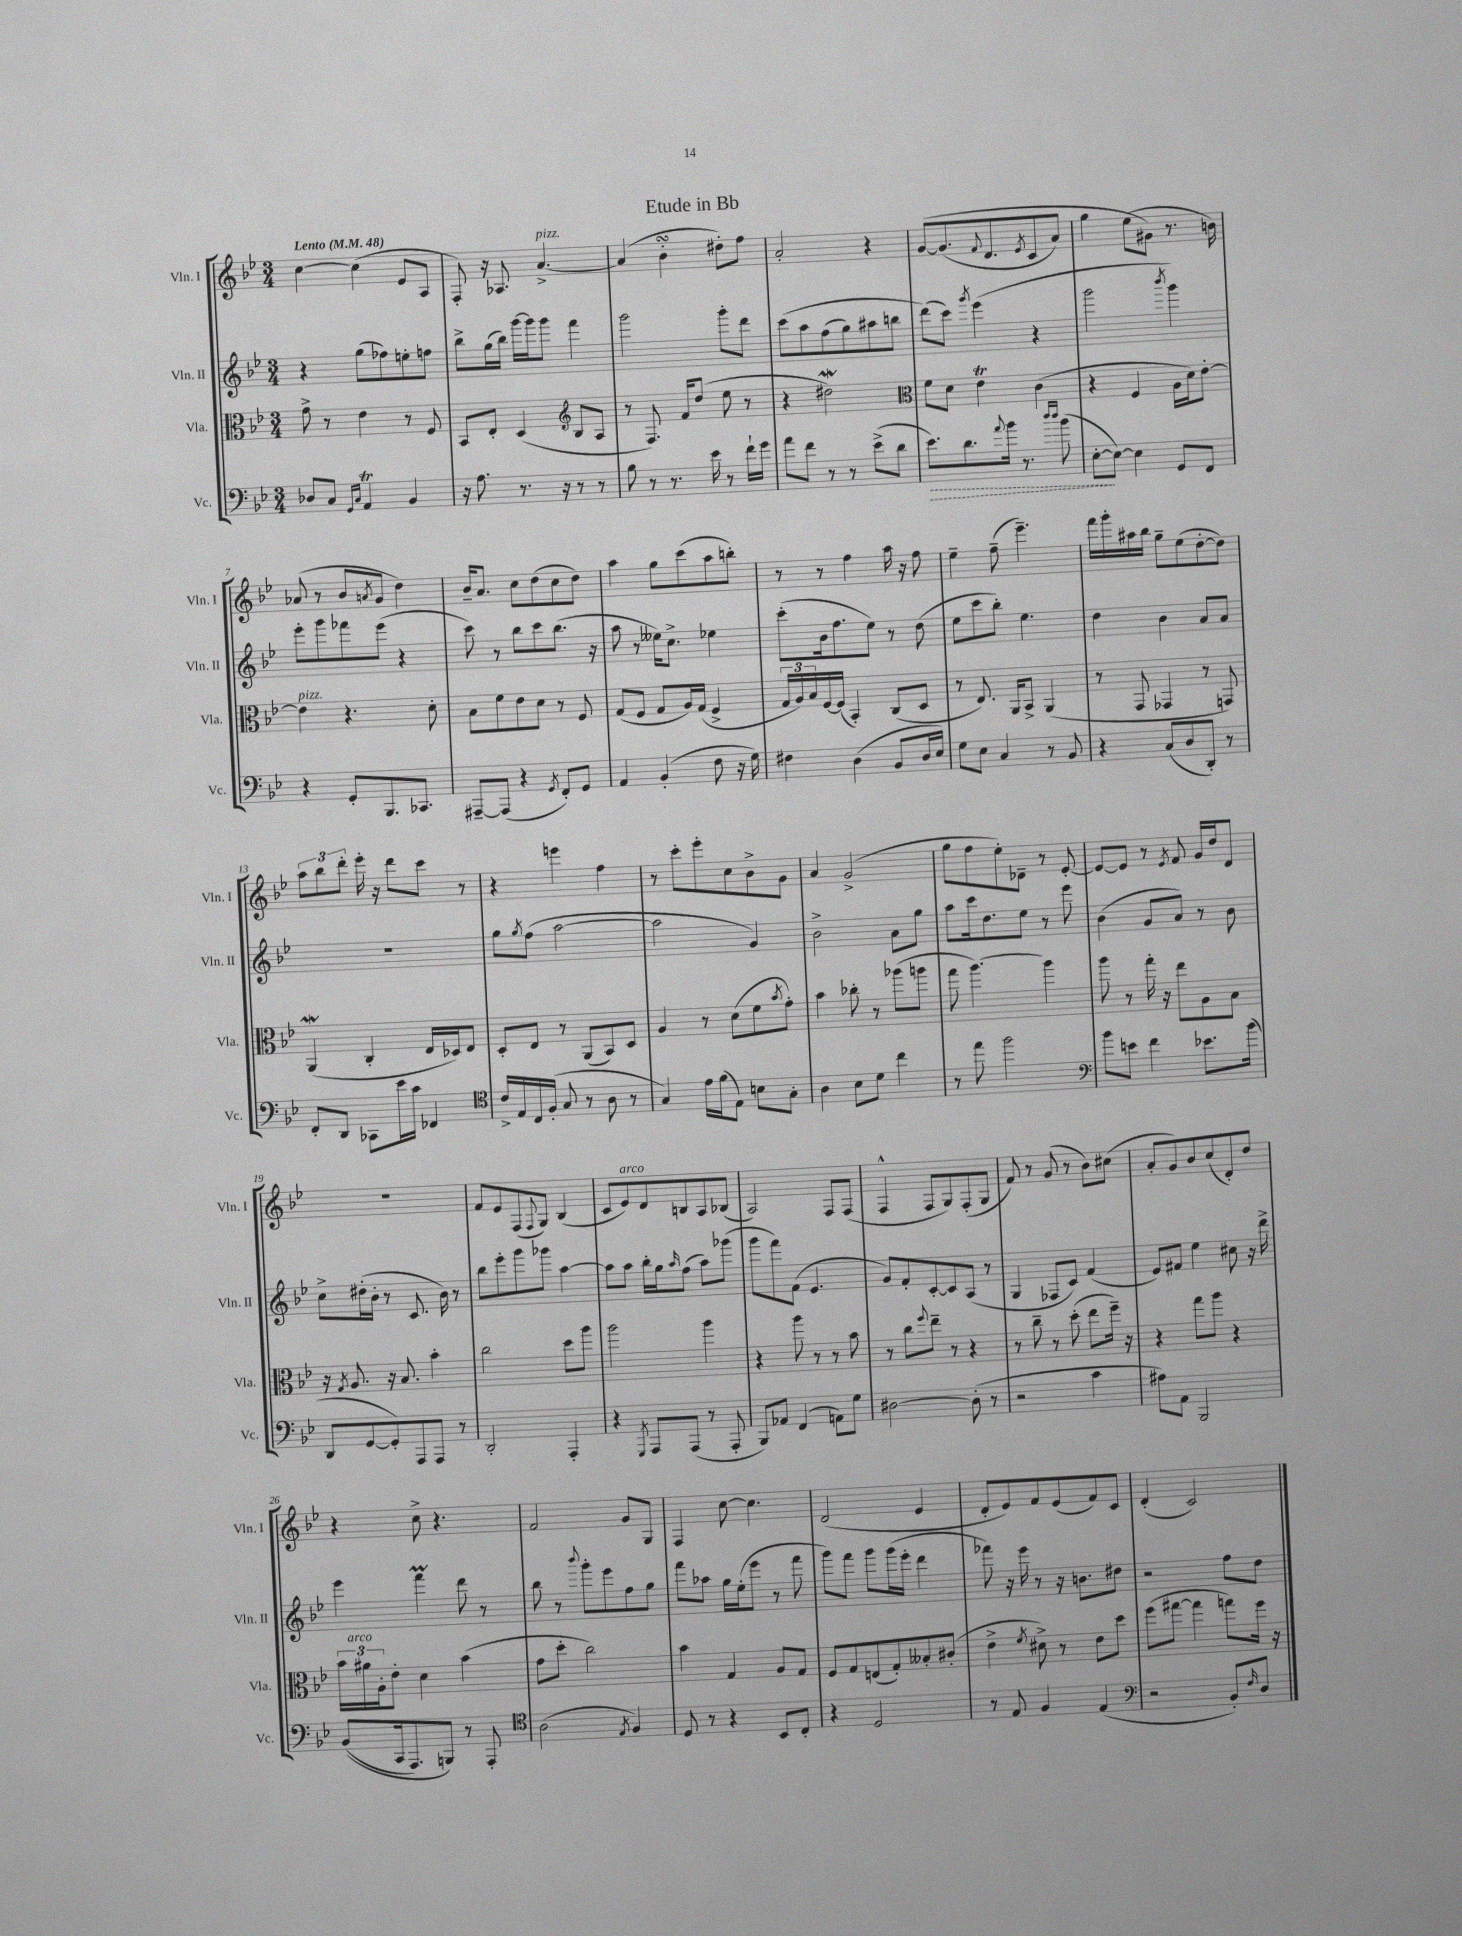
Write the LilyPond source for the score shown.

\header { title = "Etude in Bb" }
<<
\new StaffGroup <<
\new Staff = "s0" \with { instrumentName = "Vln. I" shortInstrumentName = "Vln. I" } {
    \clef treble \key bes \major \numericTimeSignature \time 3/4 \tempo "Lento" 4 = 48
    c''4~ c''4( ees'8 a8 |
    f8-.) r16 aes8. a'4.~->^\markup { \italic "pizz." } |
    a'4( bes'4-.\turn dis''8-.) f''8 |
    a'2-. r4 |
    g'8~\( g'8.( \appoggiatura { f'8 } d'8. \acciaccatura { ees'8 } c'8 a'8) |
    g''4 ees''8( gis'8\) r8. b'16) |
    aes'8( r8 bes'8 \acciaccatura { a'8 } g'8 d''4) |
    bes'16-- a'8. c''8 d''8( c''8 d''8) |
    a''4 g''8 c'''8( a''8 b''8-.) |
    r8 r8 f''4 a''16 r16 f''8 |
    ees''4-- f''8--( ees'''4.--) |
    f'''16 g'''16-. ais''16 bes''16 g''8-- ees''8( d''8~-. d''8) |
    \tuplet 3/2 { a''8 bes''8 d'''8-. } ees'''16-. r16 d'''8 c'''8 r8 |
    r4 e'''4 f''4 |
    r8 c'''8-. ees'''8-. c''8 bes'8-> g'8 |
    a'4 g'2->( |
    g''8 f''8 ees''8-.) des'8-- r8 ees'8~-. |
    ees'8~ ees'8 r8 \acciaccatura { ees'8 } f'8 g'16 d''16 d'8 |
    R2. |
    f'8 ees'8 f8( \appoggiatura { f8 } g8) bes4( |
    c'8 ees'8^\markup { \italic "arco" }) d'8 b8 a8 bes8( |
    a2) f8 f8( |
    f4-^ f8 g8) f8-.( g8 |
    f'8) r8 g'8( r8 bes'8) cis''8( |
    a'8-. g'8) bes'8 c''8( d'8-.) d''8 |
    r4 c''8-> r4. |
    f'2 g'8 g8 |
    f4 c''8~ c''4. |
    d'2( ees'4 |
    d'8-. ees'8) f'8 ees'8( f'8) c'8 |
    d'4-.( c'2) \bar "|." |
}
\new Staff = "s1" \with { instrumentName = "Vln. II" shortInstrumentName = "Vln. II" } {
    \clef treble \key bes \major \numericTimeSignature \time 3/4
    r4 g''8( fes''8) e''8-. f''8 |
    bes''8-> g''16( bes''16) g'''16~ g'''16 g'''8 f'''4 |
    g'''2 g'''8-. d'''8 |
    c'''8\( a''8 f''8( g''8) ais''8 b''8 |
    d'''8(\) c'''8) \acciaccatura { g'''8 } ees'''4( r4 |
    g'''2 \acciaccatura { bes'''8 } g'''4) |
    ees'''8-. g'''8 fes'''8 ees'''8( r4 |
    c'''8) r8 bes''8 c'''8 bes''8.( r16 |
    a''8 r8 eeses''16) c''8.-> ees''4 |
    c'''8-.( bes'16 f''8. ees''8) r8 d''8( |
    ees''8 c'''8 bes''8-.) ees''4. |
    d''4 bes'4 a'8 a'8 |
    R2. |
    g''8 \acciaccatura { g''8 } f''8( a''2~ |
    a''2 g'4) |
    bes'2-> a'8 g''8 |
    a''8 c'''16 d''8. ees''8 r8 ees'''8 |
    bes'4( g'8 a'8) r8 bes'8 |
    c''8-> dis''16-.( bes'16-. r8 c'8. bes'16) r8 |
    bes''8 ees'''8-. g'''8 ges'''8 a''4~ |
    a''8 a''8 bes''16-. g''16 \grace { a''16 } f''8( a''8) ges'''8( |
    g'''8 f'''8) f'8( ees'4. |
    g'8) f'8-. c'8~-. c'8 a8( r8 |
    g4 fes8 c'8) f'4( |
    ees'8) fis'8 ees''4 cis''8 r16 d'''16-> |
    ees'''4 f'''4\prall d'''8 r8 |
    bes''8 r8 \appoggiatura { bes'''8 } g'''8-. ees'''8 f''8 g''8 |
    f'''8 aes''8 g''16 ees''16-.( ees'''8 r8 f'''8 |
    g'''8) f'''8 g'''8 g'''16( ees'''16-. d'''4 |
    fes'''8) r16 ees'''16 r8 r16 b'8. dis''8 |
    r2 f''8 d''8 \bar "|." |
}
\new Staff = "s2" \with { instrumentName = "Vla." shortInstrumentName = "Vla." } {
    \clef alto \key bes \major \numericTimeSignature \time 3/4
    g'8-> r8 ees'4 r8 f8 |
    bes,8 ees8-. d4( \clef treble bes8 a8 |
    r8 f8.) f'16 d''8( ees''8 r8 |
    r4 dis''2\mordent) |
    \clef alto f'8 d'8 ees'4\trill c'4( |
    r4 f4 a16 d'16) ees'8~-. |
    ees'4^\markup { \italic "pizz." } r4. d'8-. |
    bes8 f'8 ees'8 d'8 r8 f8 |
    g8( f8 g8 a16) g16( f4-> |
    \tuplet 3/2 { g16 a16) bes16 } f16~ f16( bes,4-.) c8( d8 |
    r8 ees8.) a,16 bes,8-> a,4( |
    r8 g,8 ges,4 r8 g,8) |
    a,4\mordent( c4-. ees16 des16) ees8 |
    d8-. ees8 r8 a,8( bes,8) d8 |
    a4 r8 d'8( f'8 \acciaccatura { bes'8 } g'8-.) |
    bes'4 ces''8-. r8 aes''8( a''8 |
    g''8 a''4.~) a''4 |
    a''8 r8 g''16-. r16 ees''8 a8 bes8 |
    r16 \acciaccatura { g8 } a8. r16 bes8. bes'4-. |
    c''2 d''8 a''8 |
    a''2 a''4 |
    r4 a''8 r8 r8 bes'8 |
    r8 c''8 \appoggiatura { f''8 } ees''8-- r8 r4 |
    r8 c''8-- r8 d''8-.( ees''8 f''16--) r16 |
    r4 g''8 a''8 r4 |
    \tuplet 3/2 { bes'16 ais'16^\markup { \italic "arco" } a16-. } ees'8-. d'4 bes'4( |
    g'8 d''8-. c''2) |
    bes'4 g4 a8 g8 |
    f8 g8 e8( g8-.) beses8-. cis'8-.( |
    ees'4-> \acciaccatura { f'8 } dis'8->) r8 ees'8 d''8 |
    f''8( gis''8~ gis''4 g''8) f''16 r16 \bar "|." |
}
\new Staff = "s3" \with { instrumentName = "Vc." shortInstrumentName = "Vc." } {
    \clef bass \key bes \major \numericTimeSignature \time 3/4
    des8 c8 \grace { g,16 c16 } a,4\trill bes,4 |
    r16 a8. r8. r16 r8 r8 |
    bes8 r8 r8. ees'16 r8 f'16-! g'16 |
    a'8 f'8 r8 r8 ees'8->( d'8 |
    \once \override Hairpin.style = #'dashed-line ees'8.\>) d'8. \appoggiatura { a'8 } bes'16 r8. \grace { d''16 d''16 } bes'8( |
    ees8~-.\! ees8~) ees4 g,8 f,8 |
    r4 g,8-. bes,,8. ces,8. |
    ais,,8~-- ais,,8( r4 \acciaccatura { g,8 } f,8-.) g,8 |
    a,4 bes,4-.( f8 r16 g16) |
    fis4 d4( bes,8 d16 ees16) |
    g8 ees8 c4 r8 bes,8 |
    r4 c8( d8 d,8-.) r8 |
    f,8-. d,8 ces,8 ees'16 c'16 fes,4 |
    \clef tenor c'16-> ees16 c16 f16-.( g8 r8 a8 r8 |
    g4) ees'16 f'16( ees8) b8 g8-. |
    a4 bes8 d'8 c''4 |
    r8 ees''8 f''2 |
    \clef bass bes'8 e'8 f'4 ees'8. bes'16( |
    d,8 g,8~ g,8-.) a,,8 a,,8 r8 |
    d,2-. a,,4-. |
    r4 \acciaccatura { g,,8 } a,,8 a,,8( r8 a,,8-. |
    bes,,8) aes,8 f,4( a,8) g8 |
    dis2~ dis8-.( r8 |
    r2 c'4 |
    ais8) a,8 bes,,2 |
    bes,8(\( c,16 a,,8.) b,,8\) r8 a,,8-. |
    \clef tenor a2( \acciaccatura { ees8 } f4) |
    d8 r8 r4 bes,8 c8-. |
    r4 d2 |
    r8 ees8 f4 ees4( |
    \clef bass r2 bes,8-.) \grace { f16 } d8 \bar "|." |
}
>>
>>
